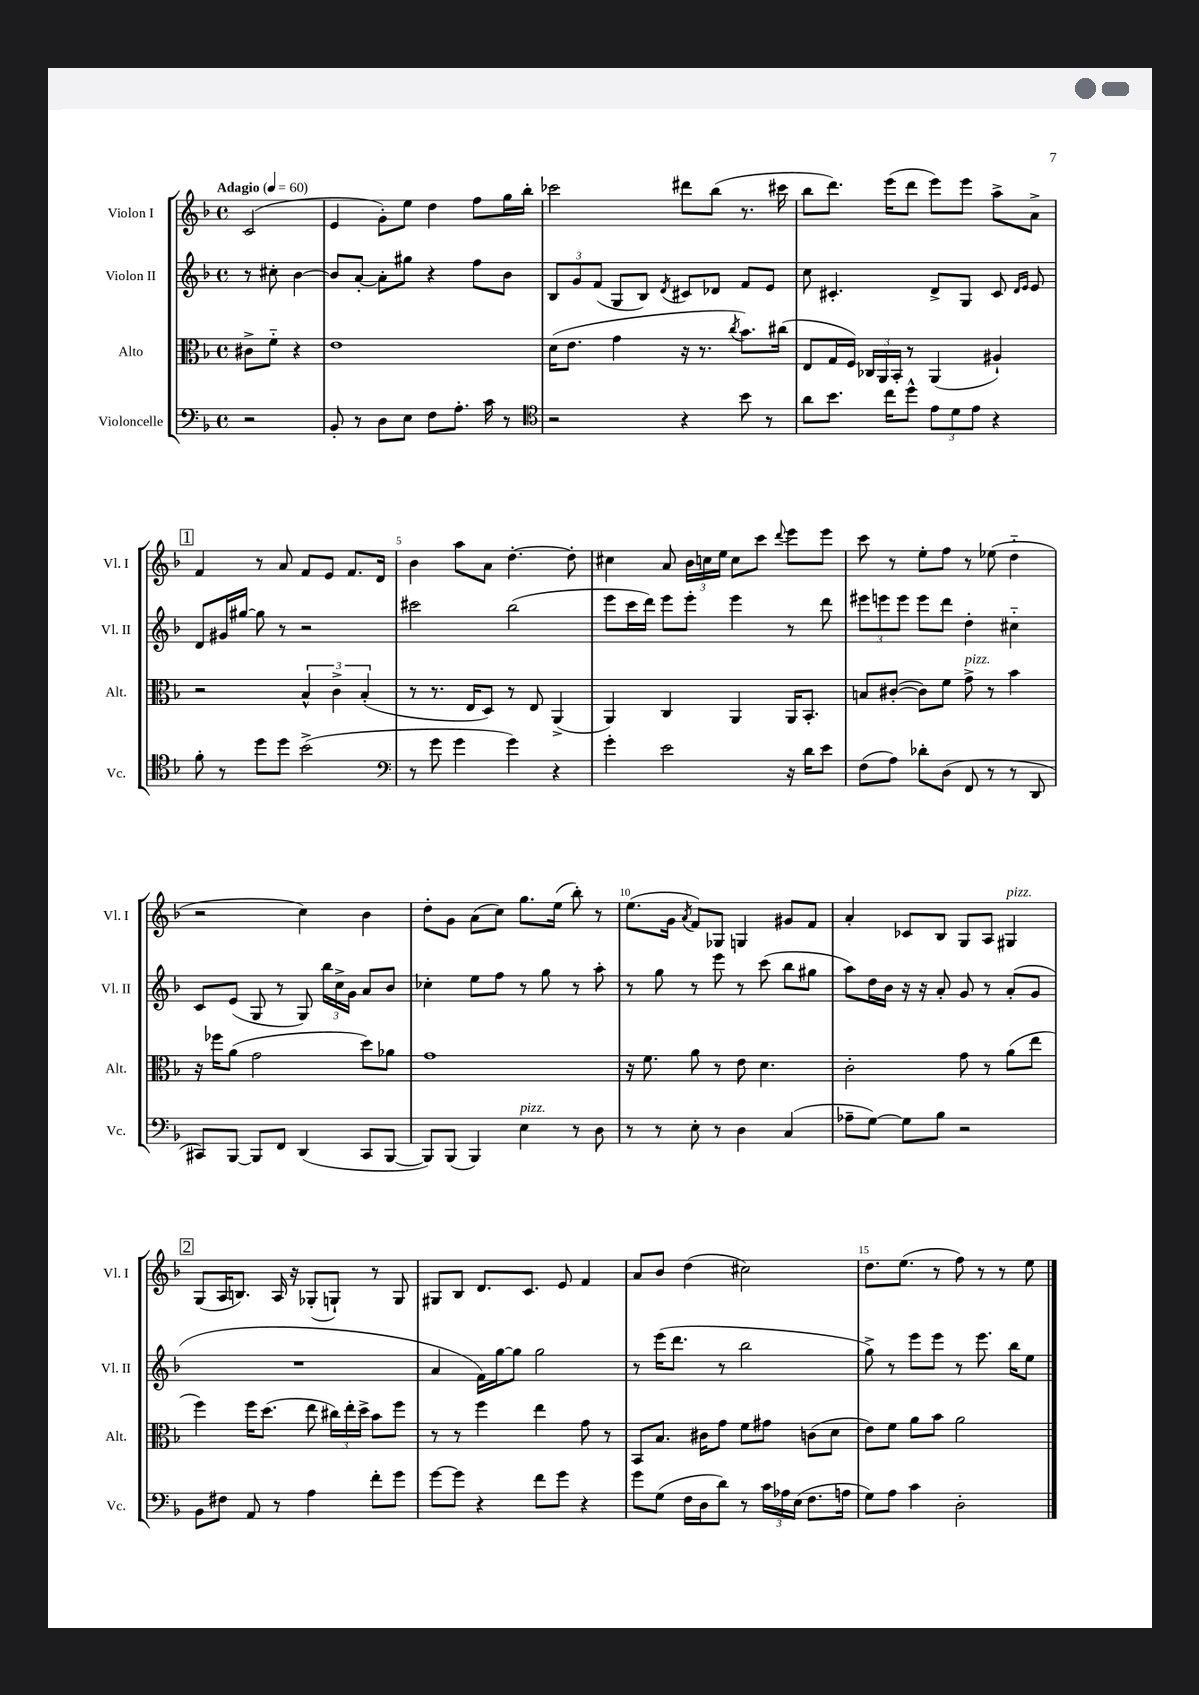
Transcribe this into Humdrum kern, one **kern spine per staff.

**kern	**kern	**kern	**kern
*staff4	*staff3	*staff2	*staff1
*clefF4	*clefC3	*clefG2	*clefG2
*k[b-]	*k[b-]	*k[b-]	*k[b-]
*M4/4	*M4/4	*M4/4	*M4/4
*met(c)	*met(c)	*met(c)	*met(c)
*MM60	*MM60	*MM60	*MM60
2r	8c#^	8r	(2c
.	8f'~	8cc#'	.
.	4r	[4b-	.
=	=	=	=
8BB-'	1e	8b-]	4e
8r	.	[8a'	.
8D	.	8a']	8g')
8E	.	8gg#	8ee
8F	.	4r	4dd
8.A'	.	.	.
.	.	8ff	8ff
16c	.	.	.
8r	.	8b-	16gg
.	.	.	16bb-'
=	=	=	=
*clefC4	*	*	*
2r	(16d	12B-	2ccc-
.	8.e	.	.
.	.	12g	.
.	.	(12f	.
.	4g	8G	.
.	.	8B-)	.
.	.	8qd	.
4r	16r	8c#	8ddd#
.	8.r	.	.
.	.	8d-	(8bb-
.	8qcc	.	.
8b-	8.b-)	8f	8.r
8r	.	8e	.
.	(16cc#	.	16ccc#
=	=	=	=
8a	8E	8cc	8bb-
8.b-	16G	4.c#'	8.ddd)
.	16F)	.	.
.	24C-	.	.
.	24AA	.	.
16cc	.	.	(16eee
.	24BB-'	.	.
8dd^^	8r	.	8ddd
12e	(4AA	8d^	8eee)
12d	.	.	.
.	.	8G	8eee
12e	.	.	.
4r	4A#`)	8c#	8aa^
.	.	16qqd	.
.	.	16qqe	.
.	.	8e	8a^
=	=	=	=
8f'	2r	8d	4f
8r	.	16g#	.
.	.	[16gg#	.
8dd	.	8gg#]	8r
8dd	.	8r	8a
(2b-^	6B-^^	2r	8f
.	.	.	8e
.	6c^	.	.
.	.	.	8.f
.	(6B-'	.	.
.	.	.	16d
=	=	=	=
*clefF4	*	*	*
8r	8r	2ccc#	4b-
8g	8.r	.	.
4g	.	.	8aa
.	16E	.	.
.	8D)	.	8a
4g)	8r	(2bb-	[4.dd'
.	8E	.	.
4r	(4AA^	.	.
.	.	.	8dd']
=	=	=	=
4g'	4AA)	8eee	4cc#
.	.	16ccc	.
.	.	16ddd)	.
2e	4C	8eee	8a
.	.	8eee'	24b-
.	.	.	24cc
.	.	.	24ee
.	4AA	4eee	8cc
.	.	.	8ccc
.	.	.	8qqddd
16r	16AA	8r	8eee
16d	8.BB-'	.	.
8e	.	8ddd	8eee
=	=	=	=
(8F	8B	12eee#	8ccc
.	.	12eee	.
8A)	([8c#'	.	8r
.	.	12eee	.
8d-'	8c#])	8eee	8ee'
(8D	8f	8ddd	8ff
8FF	8g^	4dd'	8r
8r	8r	.	(8ee-
8r	4b-	4cc#'~	4dd'~
8DD	.	.	.
=	=	=	=
8CC#)	16r	8c	2r
.	16ff-	.	.
[8BBB-	(8a	(8e	.
8BBB-]	2g	8G	.
8FF	.	8r	.
(4DD	.	8G)	4cc)
.	.	24bb-	.
.	.	24cc^	.
.	.	24g	.
8CC#	8dd)	8a	4b-
[8BBB-	8a-	8b-	.
=	=	=	=
8BBB-])	1g	4cc-'	8dd'
(8BBB-	.	.	8g
4BBB-)	.	8ee	(8a
.	.	8ff	8cc)
4E	.	8r	8.gg
.	.	8gg	.
.	.	.	(16ee
8r	.	8r	8bb-')
8D	.	8aa'	8r
=	=	=	=
8r	16r	8r	(8.ee
.	8.f	.	.
8r	.	8gg	.
.	.	.	16g
.	.	.	8qa
8E'	8a	8r	8f)
8r	8r	8eee	8G-
4D	8e	8r	4G
.	4.d	(8ccc	.
(4C	.	8bb-	8g#
.	.	8gg#	8f
=	=	=	=
8A-~	2c'	8aa)	4a'
[8G)	.	16dd	.
.	.	16b-	.
8G]	.	16r	8c-
.	.	16r	.
8B-	.	8a'	8B-
2r	8g	8g	8G
.	8r	8r	8A
.	(8a	(8a'	4G#
.	8ee	8g	.
=	=	=	=
8BB-	4ff)	1r	(8G
8F#	.	.	16A
.	.	.	8.B)
8AA	16ff	.	.
.	(8.dd	.	.
8r	.	.	16A
.	.	.	16r
4A	8ee	.	(8G-'
.	24cc#)	.	8G`)
.	24ee'	.	.
.	24dd^	.	.
8f'	8b-	.	8r
8g	8ff	.	8G
=	=	=	=
[8g	8r	4a	8G#
8g]	8r	.	8B-
4r	4ff	16f)	8.d
.	.	[16gg	.
.	.	8gg]	.
.	.	.	8.c
8f	4ee	2gg	.
8g	.	.	8e
4r	8g	.	4f
.	8r	.	.
=	=	=	=
8g	8BB-	8r	8a
(8G	8.B-	(16eee	8b-
.	.	8.ddd	.
16F	.	.	(4dd
16D	16c#	.	.
8d)	8g	8r	.
8r	8f	2bb-	2cc#)
24c	8g#	.	.
24A-	.	.	.
(24E	.	.	.
8.F	(8c	.	.
.	8d	.	.
16A	.	.	.
=	=	=	=
8G)	8e)	8gg^)	8.dd
8A	8f	8r	.
.	.	.	(8.ee
4c	8a	8eee	.
.	8b-	8eee	8r
2D'	2a	8r	8ff)
.	.	8.eee	8r
.	.	.	8r
.	.	16bb-	.
.	.	8ee	8ee
==	==	==	==
*-	*-	*-	*-
